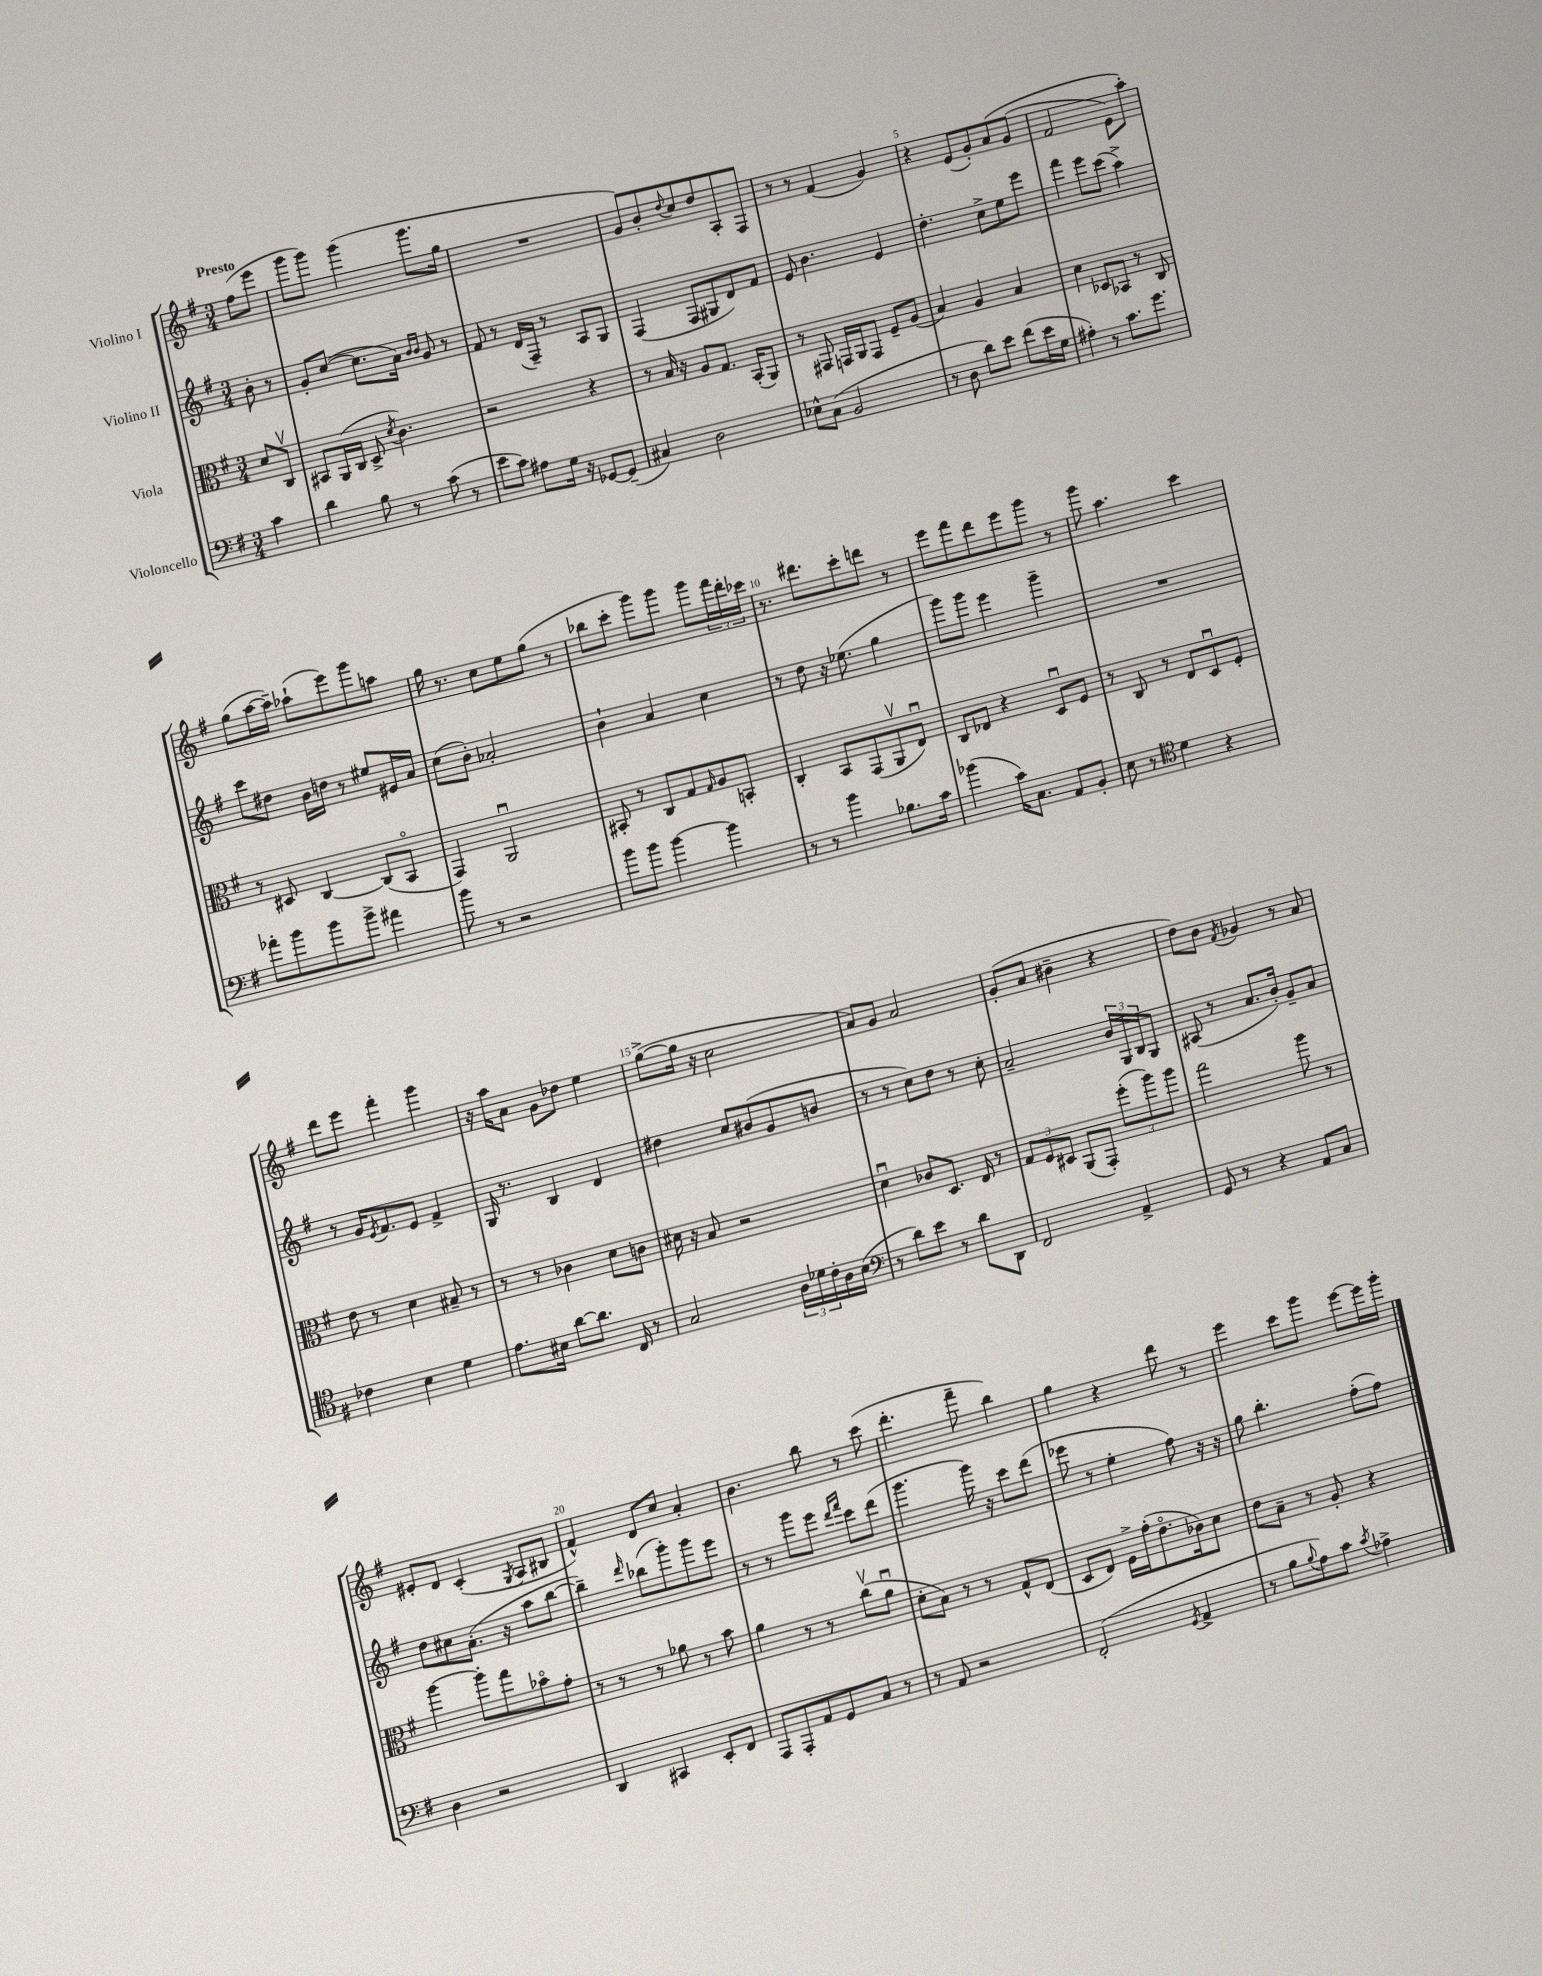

**kern	**kern	**kern	**kern
*staff4	*staff3	*staff2	*staff1
*clefF4	*clefC3	*clefG2	*clefG2
*k[f#]	*k[f#]	*k[f#]	*k[f#]
*M3/4	*M3/4	*M3/4	*M3/4
4c\	8d/L	8b'\	(8ff#\L
.	8Cv/J	8r	8eee\J
=	=	=	=
4d\	8BB#/L	8g'/L	8ggg\L
.	(16AA/L	([8cc/J	8ggg\J)
.	16C/JJ	.	.
8B\	8D^/	8.cc\]L	(4ggg\
.	8qd/	.	.
8r	4.c\)	.	.
.	.	16a\Jk)	.
.	.	16qqb/LL	.
.	.	16qqb/JJ	.
(8c\	.	8g/	8.ggg\L
8r	.	8r	.
.	.	.	16gg\Jk
=	=	=	=
8e\L	2r	8f#/	2.r
8c\J)	.	8r	.
8A#\L	.	(16d/LL	.
.	.	16F#~/JJ)	.
16G\Jk	.	8r	.
16r	.	.	.
[8GG-/L	4r	8A/L	.
(8GG-~/]J	.	8G/J	.
=	=	=	=
4C#/)	8r	(4F#/	8g/L)
.	16B/	.	8b'/
.	16r	.	.
.	.	.	8qqdd/
2D\	8A/L	8F#/L	8cc/
.	8.G/J	8G#/	8dd/
.	.	8d/)	8A'/
.	(16BB'/LK	.	.
.	8AA/J)	8f#/J	8F#/J
=	=	=	=
8E-^^\L	8r	8e/	8r
(8C\J	8GG#/	4.b\	8r
2BB/	16GG/LL	.	(4f#/
.	16AA/J	.	.
.	8GG/J	.	.
.	8F#~/L	4e/	4g/)
.	(8A/J	.	.
=	=	=	=
8r	4B/)	4.dd'\	4r
8D\	.	.	.
8d\L)	4A/	.	(8e/L
8e\J	.	8cc^\L	8g'/)
(8f#\L	4B/	8ee\	&(8a/
16e\L	.	8eee\J	(8g/J
16G\JJ	.	.	.
=	=	=	=
4A#'\)	4d\	4fff#\	2f#/
8r	8D-/L	8eee\L	.
8.c\L	8BB-/J	(8ccc\J	.
.	8r	4aa^\)	8e\L)
8.g\J	.	.	.
.	8C/	.	8aa'\J&)
=	=	=	=
8a-'\L	8r	8ccc\L	(8gg\L
8b\	8D#/	8dd#\J	[16aa\L
.	.	.	16aa~\]JJ)
8b\	[4C/	16b\LL	(8aa-`\L
.	.	16dd\JJ	.
8b^\J	.	8r	8eee\)
4a#\	(8C/]L	8ee#/L	8ggg\
.	8BBo/J	16e#/L	8aa\J
.	.	16a/JJ	.
=	=	=	=
8b\	4GG/)	(8cc\L	16gg\
.	.	.	8.r
8r	.	8b'\J)	.
2r	2AAu/	2a-'/	8cc\L
.	.	.	8ee\
.	.	.	(8gg\J
.	.	.	8r
=	=	=	=
8b\L	8BB#'/	4b`\	8bb-\L
8b\J	8r	.	8ccc'\J
[4b\	8C/L	4a/	8ggg\L)
.	8G/	.	8ggg\J
.	16qqG/	.	.
4b\]	8A/	4cc\	8ggg\L
.	8BB'/J	.	24fff#\L
.	.	.	24ddd'\
.	.	.	24ccc-\JJ
=	=	=	=
8r	4C'/	8r	8.r
8r	.	8dd\	.
.	.	.	8.ddd#\L
4b\	8BB/L	16r	.
.	.	(8.ee-\	.
.	(8GG/	.	8ccc'\
8.B-\L	8AAv/	4gg\	8ddd\J
.	8Eu/J)	.	8r
16c\Jk	.	.	.
=	=	=	=
(4b-\	8C/L	8ggg\L)	8eee\L
.	8E-/J	8ggg\J	8fff#\
16c\LK)	4r	4eee\	8ddd\
8.C\J	.	.	.
.	.	.	8eee\
8AA/L	8Du/L	4ggg~\	8ggg\J
8BB'/J	8F#/J	.	8r
=	=	=	=
8E\	8r	2.r	8ggg\
8r	8C/	.	4.aa\
*clefC4	*	*	*
4d\	8r	.	.
.	8E/L	.	.
4r	8Du/	.	4ccc\
.	8F#'/J	.	.
=	=	=	=
4c-\	8e\	8r	8ddd\L
.	8r	16g/LK	8eee\J
.	.	8qe/	.
.	.	8.f#/	.
4B\	4d\	.	4fff#'\
.	.	8e/J	.
4d\	8B#~/	4f#^/	4ggg\
.	8r	.	.
=	=	=	=
8.e\L	8r	16G/	16r
.	.	8.r	16aa\LK
.	8r	.	8a\J
16B#\Jk	.	.	.
[8a\L	4c-\	4B/	8g\L
8.a\]J	.	.	8dd-\J
.	8d\L	4d/	4ee\
16C/	.	.	.
8r	8c\J	.	.
=	=	=	=
2G/	16d#\	4dd#\	([8gg^\L
.	16r	.	.
.	8B/	.	16gg\]Jk
.	.	.	16r
.	2r	8cc/L	2cc\
.	.	(8b#/	.
24A\LL	.	8g/	.
24d-\	.	.	.
24c'\	.	.	.
16A\	.	8b/J	.
(16B\JJ	.	.	.
=	=	=	=
*clefF4	*	*	*
8r	4du\	8r	8a/L)
8d\L)	.	8r	8g/J
8e\J	8c-/L	8cc\L)	2a/
8r	8.D/J	8dd\J	.
8d\L	.	8r	.
.	16E/	.	.
8DD\J	8r	8cc'\	.
=	=	=	=
2FF#/	12G/L	2a~/	(8g'/L
.	12F#/	.	.
.	.	.	8a/J
.	12D#/J	.	.
.	(8AA/L	.	4b#~\
.	8GG'/J)	.	.
4AA^/	(12ff#'\L	24b/LL	4r
.	.	24G/	.
.	12aa\)	24B/J	.
.	.	8G/J	.
.	12aa\J	.	.
=	=	=	=
8GG/	2gg\	(8A#/	8dd\L)
8r	.	8r	8b\J
.	.	.	8qf#/
4r	.	8.a/L	4g-/
.	.	16b'/Jk)	.
8AA/L	8aa\	8g~/L	8r
8C/J	8r	8a/J	8a/
=	=	=	=
4D\	[4aa\	8dd\L	8e#'/L
.	.	8cc#\	8d/J
2r	8aa'\]L	(8.a'\J	(4c'/
.	8gg\	.	.
.	.	16r	.
.	.	.	8qG/
.	8b-o\	8aa\L	8A/L
.	8g'\J	[8bb\J	8B#/J
=	=	=	=
4DD/	8r	4bb~\])	4f#^^/)
.	8r	.	.
.	.	16qqddd/	.
4CC#/	8r	(8bb-\L	8d/L
.	8a-\	8ggg'\)	8cc/J
8EE'/L	8r	8ggg\	4a'/
8FF#/J	8b\	8eee\J	.
=	=	=	=
8AAA/L	4a\	8r	4.b\
8AAA'/	.	8r	.
8AA/	8r	8ggg\L	.
8GG/	8r	8eee\J	8bb\
.	.	16qqddd/LL	.
.	.	16qqfff#/JJ	.
8C/J	(8ccv\L	8ccc\L	8r
8r	8au\J	(8ddd\J	(8ccc\
=	=	=	=
8r	8d'\L	4.ggg\	4.ddd'\
8AA/	8B\J)	.	.
2r	8r	.	.
.	8r	16ggg\)	8fff#~\
.	.	16r	.
.	8G^^/L	8ccc\L	4bb\)
.	(8E/J	(8ddd\J	.
=	=	=	=
(2FF#'/	8D/L	8eee-\	4gg\
.	8E/J)	8r	.
.	16F#^\LL	4ee'\	4r
.	(16g'\J	.	.
.	8.eo\	.	.
8qGG/	.	.	.
4AA^/	.	8ff#\)	8ddd\
.	16c-\k)	.	.
.	8d\J	16r	8r
.	.	16r	.
=	=	=	=
8r	8e\L	8gg\	4eee\
8B\L	8B~\J	4.bb'\	.
8qqB/	.	.	.
8A\)	8r	.	8ccc\L
8c\J	8A'/	.	8ggg\J
8qc/	.	.	.
4A-^\	4r	(8ff#'\L	[8eee\L
.	.	8ff#\J)	16eee\]L
.	.	.	16ggg'\JJ
==	==	==	==
*-	*-	*-	*-
